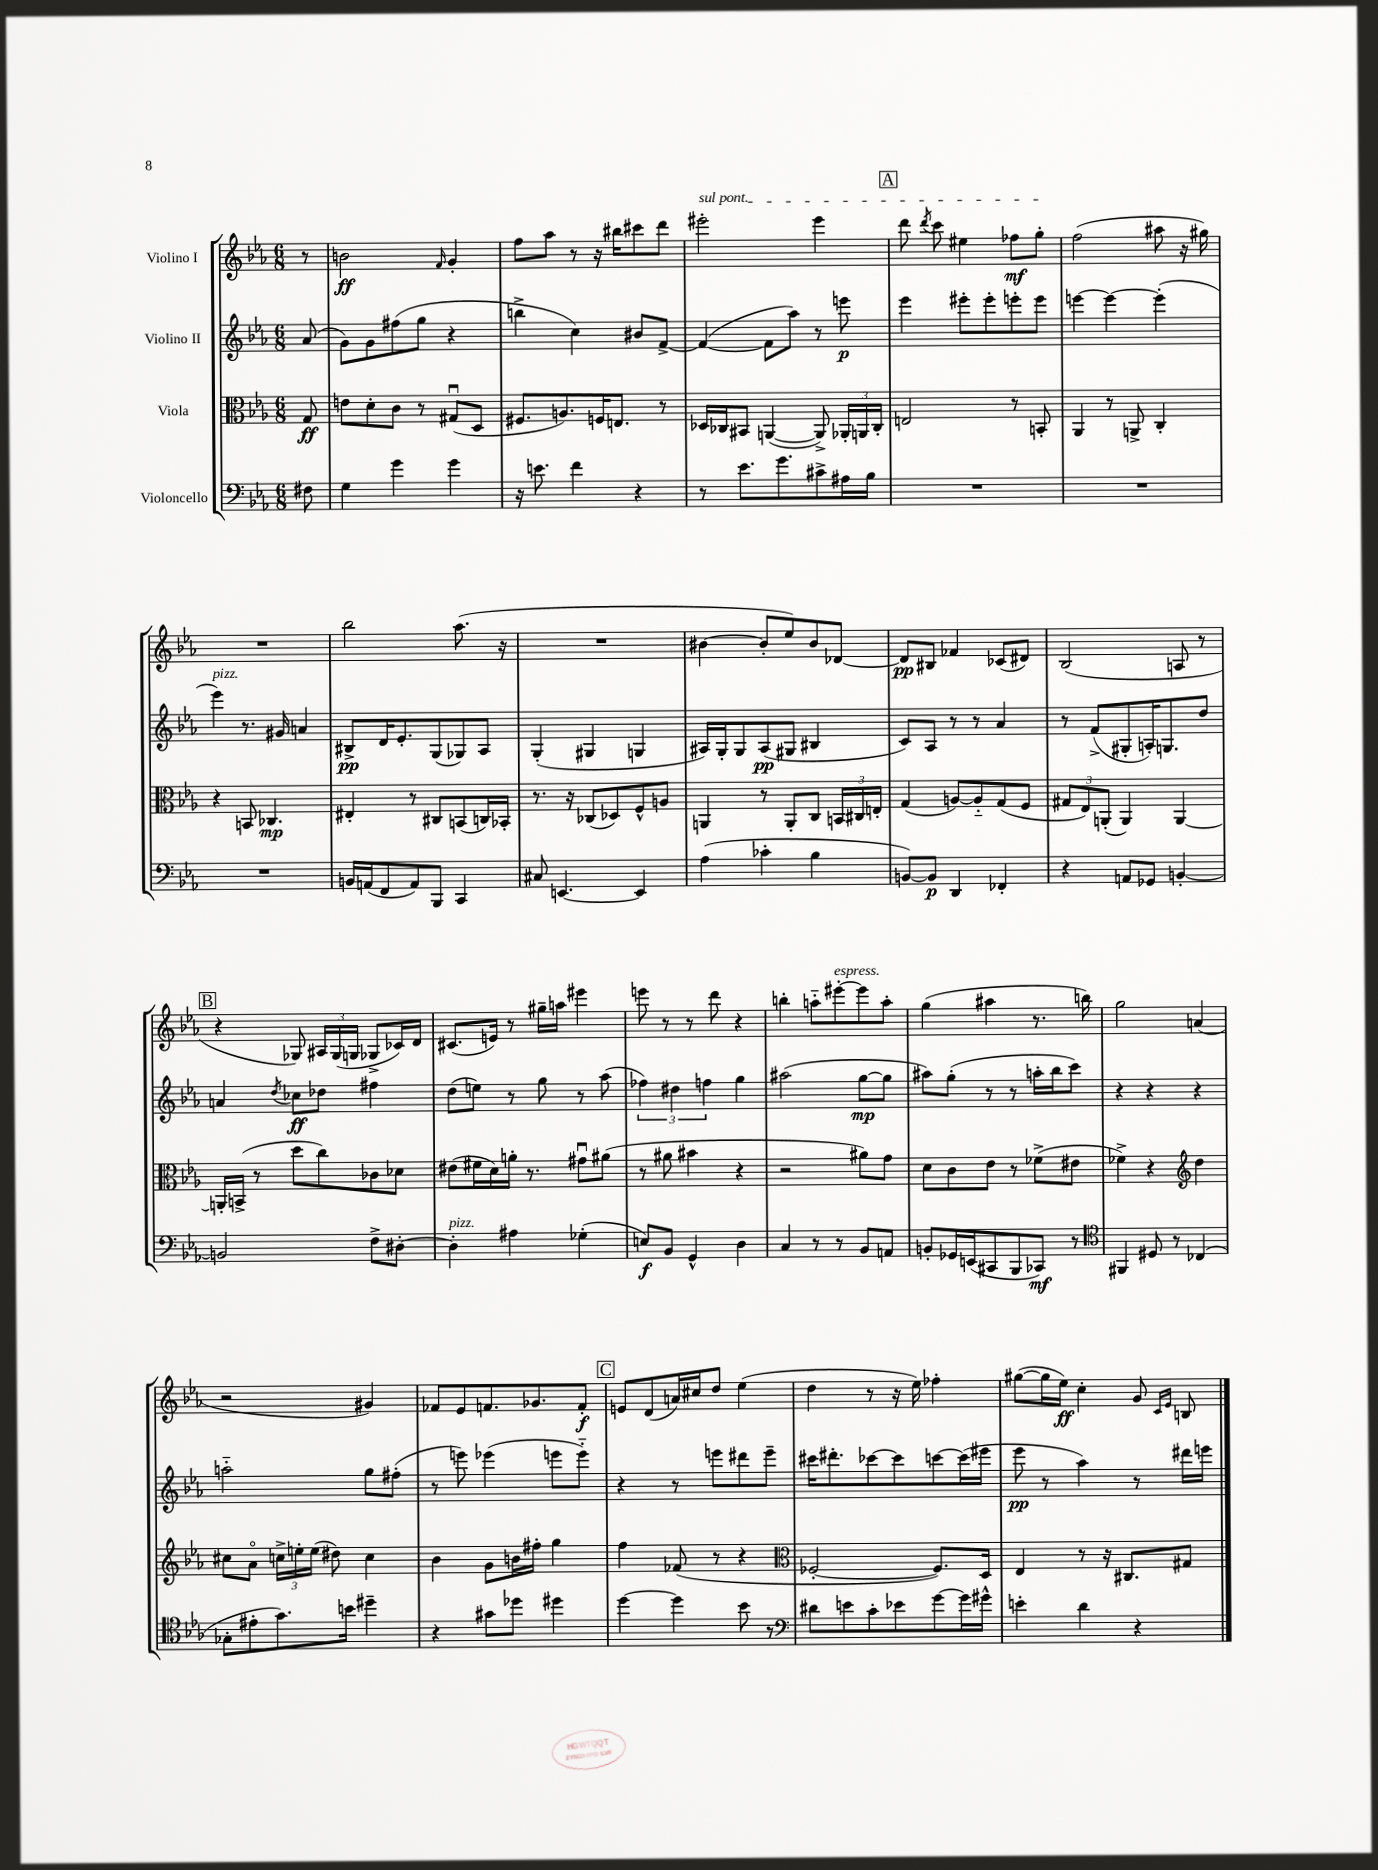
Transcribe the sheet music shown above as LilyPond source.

<<
\new StaffGroup <<
\new Staff = "s0" \with { instrumentName = "Violino I" } {
    \clef treble \key ees \major \numericTimeSignature \time 6/8 \partial 8
    \autoBeamOff r8 |
    b'2\ff \grace { f'16 } g'4-. |
    f''8[ aes''8] r8 r16 bis''16[ cis'''8 d'''8] |
    \once \override TextSpanner.bound-details.left.text = \markup { \italic "sul pont." } eis'''2-.\startTextSpan eis'''4 |
    \mark \markup { \box "A" } d'''8 \acciaccatura { d'''8 } c'''8 eis''4 fes''8[\mf g''8]-.\stopTextSpan |
    f''2( ais''8 r16 gis''16) |
    R2. |
    bes''2 aes''8.( r16 |
    R2. |
    bis'4~ bis'8[-. ees''8) bis'8 des'8]~ |
    des'8[\pp bis8] fes'4 ces'8[( dis'8]) |
    bes2( a8 r8 |
    \mark \markup { \box "B" } r4 ges8) \tuplet 3/2 { ais16[ ges16( g16] } ges8[-> ces'16) d'16] |
    cis'8.[( e'16]) r8 gis''16[-- a''16] eis'''4 |
    e'''8 r8 r8 d'''8 r4 |
    b''4-. a''8[-_ eis'''8~-.^\markup { \italic "espress." } eis'''8 a''8]-. |
    g''4( ais''4 r8. b''16) |
    g''2 a'4( |
    r2 gis'4) |
    fes'8[ ees'8 f'8. ges'8. f'8]-.\f |
    \mark \markup { \box "C" } e'8[ d'8( a'16) cis''16 d''8] ees''4( |
    d''4 r8 r16 ees''16) fes''4-. |
    gis''8[~( gis''16 ees''16]\ff) c''4-. g'8 \grace { c'16[ ees'16] } b8 \bar "|." |
}
\new Staff = "s1" \with { instrumentName = "Violino II" } {
    \clef treble \key ees \major \numericTimeSignature \time 6/8 \partial 8
    \autoBeamOff aes'8( |
    g'8[) g'8 fis''8( g''8] r4 |
    b''4-> c''4) bis'8[ f'8]~-> |
    f'4~( f'8[ aes''8]) r8 e'''8\p |
    \mark \markup { \box "A" } ees'''4 eis'''8[-. eis'''8-. e'''8-. e'''8] |
    e'''4~ e'''4~ e'''4-.( |
    ees'''4^\markup { \italic "pizz." }) r8. gis'16 a'4 |
    bis8[->\pp d'16 ees'8.-. g8( ges8) aes8] |
    g4-.( gis4 g4 |
    ais16[) g16-. g8 ais8\pp( gis8] bis4 |
    c'8[) aes8] r8 r8 aes'4 |
    r8 f'8[->( gis8-. a16-.) g8. d''8] |
    \mark \markup { \box "B" } a'4 \acciaccatura { d''8 } ces''8[\ff des''8] fis''4 |
    d''8[( e''8]) r8 g''8 r8 aes''8( |
    \tuplet 3/2 { fes''4) dis''4 f''4 } g''4 |
    ais''2( g''8[~\mp g''8] |
    ais''8[) g''8]-.( r8 r8 a''16[-. bes''16 c'''8]) |
    r4 r4 r4 |
    a''2-_ g''8[ fis''8]-.( |
    r8 e'''8) ees'''4( e'''8[ e'''8]-_) |
    \mark \markup { \box "C" } r4 r8 e'''8[ dis'''8 e'''8]-- |
    cis'''16[ dis'''8.-. ces'''8~ ces'''8 c'''8~ c'''16( eis'''16] |
    ees'''8\pp r8 aes''4) r8 dis'''16[ e'''16] \bar "|." |
}
\new Staff = "s2" \with { instrumentName = "Viola" } {
    \clef alto \key ees \major \numericTimeSignature \time 6/8 \partial 8
    \autoBeamOff g8\ff |
    e'8[ d'8-. c'8] r8 gis8[\downbow( d8] |
    fis8.[ a8.) f16 e8.] r8 |
    des16[ ces16 bis,8] a,4~( a,8->) \tuplet 3/2 { aes,16[-. a,16 ces16]-. } |
    \mark \markup { \box "A" } e2 r8 b,8-. |
    aes,4 r8 a,8-> c4-. |
    r4 b,8 ces4.\mp |
    eis4-. r8 cis8[ b,8( c16) bes,16]-. |
    r8. r16 ces8[( des8) f8-^ a8] |
    a,4 r8 a,8[-. c8] \tuplet 3/2 { b,16[ cis16 e16]-. } |
    g4( a8[~) a8-_ g8( f8] |
    \tuplet 3/2 { gis8[ ees8) a,8]-.( } a,4) a,4~ |
    \mark \markup { \box "B" } a,16[-. b,16]->( r8 d''8[ c''8) ces'8 des'8] |
    eis'8[( fis'16 d'16) a'16]-. r8. gis'8[\downbow ais'8]( |
    r8 ais'8 bis'4 r4 |
    r2 ais'8[) g'8] |
    d'8[ c'8 ees'8] r8 fes'8[->( eis'8] |
    fes'4->) r4 \clef treble d''4 |
    cis''8[ aes'8]\flageolet \tuplet 3/2 { c''16[-> e''16-. e''16]( } dis''8) c''4 |
    bes'4 g'8[ b'16 fis''16]-. g''4 |
    \mark \markup { \box "C" } f''4 fes'8( r8 r4 |
    \clef alto fes2~-. fes8.[) d16] |
    ees4 r8 r16 cis8.[ gis8] \bar "|." |
}
\new Staff = "s3" \with { instrumentName = "Violoncello" } {
    \clef bass \key ees \major \numericTimeSignature \time 6/8 \partial 8
    \autoBeamOff fis8 |
    g4 g'4 g'4 |
    r16 e'8. f'4 r4 |
    r8 ees'8.[ g'8. cis'8-> ais16 bes16] |
    \mark \markup { \box "A" } R2. |
    R2. |
    R2. |
    b,16[ a,16( f,8 a,8) bes,,8] c,4 |
    cis8 e,4.~ e,4 |
    aes4( ces'4-. bes4 |
    b,8[~) b,8]\p d,4 fes,4-. |
    r4 a,8[ ges,8] b,4~-. |
    \mark \markup { \box "B" } b,2 f8[-> dis8]~-. |
    dis4-.^\markup { \italic "pizz." } ais4 ges4-.( |
    e8[\f) bes,8] g,4-^ d4 |
    c4 r8 r8 bes,8[ a,8] |
    b,8[-. ges,16 e,16( cis,8 bes,,8 ces,8]\mf) r8 |
    \clef tenor fis,4 dis8 r8 ces4( |
    ges8[-. eis'8-. g'8.) b'16] dis''4-- |
    r4 gis'8[ des''8] dis''4 |
    \mark \markup { \box "C" } d''4~ d''4 bes'8 r8 |
    \clef bass dis'8[ e'8 c'8-. ees'8 g'8~ g'16 gis'16]-^ |
    e'4-. d'4 r4 \bar "|." |
}
>>
>>
\layout { \context { \Score \remove "Bar_number_engraver" } }
